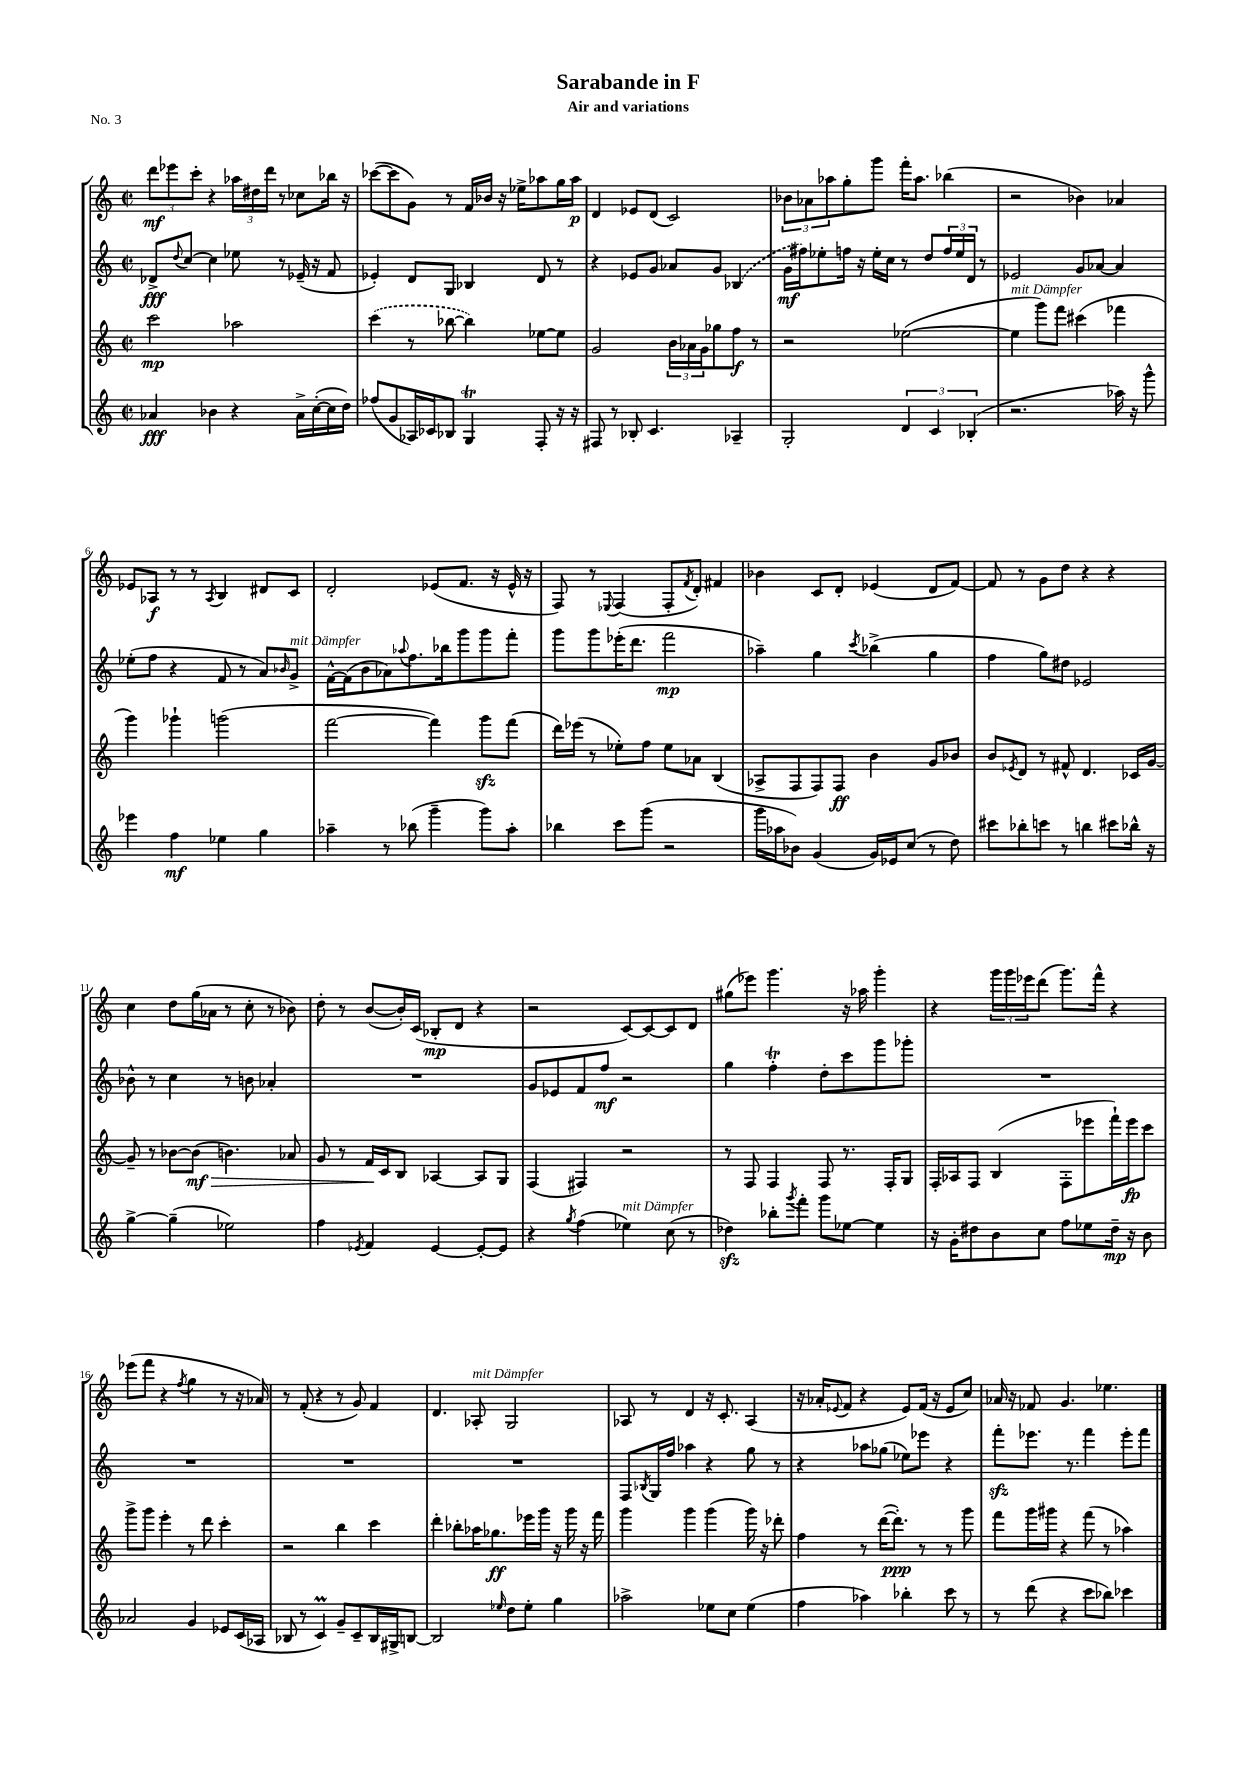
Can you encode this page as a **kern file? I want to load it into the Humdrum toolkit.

**kern	**kern	**kern	**kern
*staff4	*staff3	*staff2	*staff1
*clefG2	*clefG2	*clefG2	*clefG2
*k[]	*k[]	*k[]	*k[]
*M2/2	*M2/2	*M2/2	*M2/2
*met(c|)	*met(c|)	*met(c|)	*met(c|)
4a-/	2ccc\	8d-^/L	12ddd\L
.	.	.	12eee-\
.	.	8qqdd/	.
.	.	[8cc/J	.
.	.	.	12ccc'\J
4b-\	.	4cc\]	4r
4r	2aa-\	8ee-\	24aa-\LL
.	.	.	24dd#\
.	.	.	24ddd\JJ
.	.	8r	8r
16a-^\LL	.	(16e-~/	8cc-\L
([16cc'\	.	16r	.
16cc\]	.	8f/	16bb-\Jk
16dd\JJ)	.	.	16r
=	=	=	=
(8ff-/L	(4ccc\	4e-'/)	([8ccc-\L
8g/	.	.	8ccc-\]
16A-/L)	8r	8d/L	8g\J)
16c-/J	.	.	.
8B-/J	[8bb-\	8G/J	8r
4G/	4bb-\])	4B-/	16f/LL
.	.	.	16b-/JJ
.	.	.	16r
.	.	.	16ee-^\LK
8F'/	[8ee-\L	8d/	8aa-\
16r	8ee-\]J	8r	16gg\L
16r	.	.	16aa-\JJ
=	=	=	=
8F#/	2g/	4r	4d/
8r	.	.	.
8B-'/	.	8e-/L	8e-/L
4.c/	.	8g/J	(8d/J
.	24b\LL	8a-/L	2c/)
.	24a-\	.	.
.	24g\J	.	.
.	8gg-\	8g/J	.
4A-~/	8ff\J	(4B-/	.
.	8r	.	.
=	=	=	=
2G'/	2r	16g\LL	12b-\L
.	.	16ff#\J)	.
.	.	.	12a-\
.	.	8ee-'\	.
.	.	.	12aa-\
.	.	16ff\Jk	8gg'\
.	.	16r	.
.	.	16ee-'\LL	8ggg\J
.	.	16cc\JJ	.
6d/	([2ee-\	8r	16fff'\LK
.	.	.	8.aa-\J
.	.	8dd/L	.
6c/	.	.	.
.	.	24ff/L	(4bb-\
.	.	24ee-/	.
(6B-'/	.	24d/JJ	.
.	.	8r	.
=	=	=	=
2.r	4ee-\]	2e-/	2r
.	8ggg\L)	.	.
.	8fff\J	.	.
.	(4ccc#\	8g/L	4b-\)
.	.	[8a-/J	.
16aa-\)	4fff-\	4a-/]	4a-/
16r	.	.	.
8ggg^^\	.	.	.
=	=	=	=
4eee-\	4ggg\)	(8ee-'\L	8e-/L
.	.	8ff\J	8A-/J
4ff\	4ggg-`\	4r	8r
.	.	.	8r
.	.	.	8qA-/
4ee-\	(2ggg\	8f/	4B/
.	.	8r	.
4gg\	.	8a/L)	8d#/L
.	.	16qqb-/	.
.	.	8g^/J	8c/J
=	=	=	=
4aa-~\	[2fff\	[16f^^\LL	2d'/
.	.	(16f\]J	.
.	.	8b\	.
8r	.	8a-\)	.
.	.	8qqaa-/	.
(8bb-\	.	8.ff\	.
4ggg~\	4fff\])	.	(8e-/L
.	.	16bb-\k	.
.	.	8ggg\	8.f/J
8ggg\L)	8ggg\L	8ggg\	.
.	.	.	16r
8aa-'\J	(8fff\J	8fff'\J	16e-^^/
.	.	.	16r
=	=	=	=
4bb-\	16ddd\LL)	8ggg\L	8F/)
.	(16eee-\JJ	.	.
.	8r	8ggg\	8r
.	.	.	8qqE-/
8ccc\L	8ee-'\L)	(16eee-'\K	(4F/
.	.	8.ddd\J	.
(8ggg\J	8ff\J	.	.
2r	8ee-\L	2fff\	8F'/L
.	.	.	8qf/
.	8a-\J	.	8d'/J)
.	(4B/	.	4f#/
=	=	=	=
16ggg\LL	8A-^/L	4aa-~\)	4b-\
16aa-\J	.	.	.
8b-\J)	8F/	.	.
(4g/	8F/)	4gg\	8c/L
.	8F/J	.	8d'/J
.	.	8qccc/	.
16g/LL)	4b\	(4bb-^\	(4e-/
16e-/J	.	.	.
(8cc/J	.	.	.
8r	8g/L	4gg\	8d/L
8dd\)	8b-/J	.	[8f/J)
=	=	=	=
8ccc#\L	8b/L	4ff\	8f/]
.	8qe-/	.	.
8bb-'\	8d/J	.	8r
8ccc\J	8r	8gg\L)	8g\L
8r	8f#^^/	8dd#\J	8dd\J
4bb\	4.d/	2e-/	4r
8ccc#\L	.	.	4r
16bb-^^\Jk	16c-/LL	.	.
16r	[16g/JJ	.	.
=	=	=	=
[4gg^\	8g~/]	8b-^^\	4cc\
.	8r	8r	.
(4gg~\]	[8b-\L	4cc\	8dd\L
.	(8b-\]J	.	(16gg\L
.	.	.	16a-\JJ
2ee-\)	4.b\)	8r	8r
.	.	8b\	8cc'\
.	.	4a-'/	8r
.	8a-/	.	8b-\)
=	=	=	=
4ff\	8g/	1r	8dd'\
.	8r	.	8r
8qe-/	.	.	.
4f/	16f/LL	.	([8b/L
.	16c/J	.	.
.	8B/J	.	16b'/]L)
.	.	.	(16c/JJ
[4e-/	[4A-/	.	8B-'/L
.	.	.	8d/J
8e-'/_L	8A-/]L	.	4r
8e-/]J	8G/J	.	.
=	=	=	=
4r	(4F/	8g/L	2r
.	.	8e-/	.
8qgg/	.	.	.
(4ff\	4F#/)	8f/	.
.	.	8ff/J	.
4ee-\)	2r	2r	[8c/L)
.	.	.	8c/_
(8cc\	.	.	8c/]
8r	.	.	8d/J
=	=	=	=
4dd-\)	8r	4gg\	(8gg#\L
.	8F/	.	8eee-\J)
8bb-'\L	4F/	4ff'\	4.ggg\
8qggg/	.	.	.
8fff'\J	.	.	.
8ggg\L	8F/	8dd'\L	.
[8ee-\J	8.r	8ccc\	16r
.	.	.	16aa-\
4ee-\]	.	8ggg\	4ggg'\
.	16F'/LK	.	.
.	8G/J	8ggg-'\J	.
=	=	=	=
16r	16F'/LL	1r	4r
16g'\LK	16A-/J	.	.
8dd#\	8F/J	.	.
8b\	(4B/	.	24ggg\LL
.	.	.	24ggg\
.	.	.	24eee-\J
8cc\J	.	.	(8ddd\J
8ff\L	8F'\L	.	8.ggg\L)
8ee-\	8eee-\	.	.
.	.	.	16fff^^\Jk
16dd#~\Jk	16fff`\L)	.	4r
16r	16eee-\J	.	.
8b\	8ccc\J	.	.
=	=	=	=
2a-/	8ggg^\L	1r	(8eee-\L
.	8ggg\J	.	8fff\J
.	4eee'\	.	4r
.	.	.	8qff/
4g/	8r	.	4gg\
.	8ddd\	.	.
8e-/L	4ccc'\	.	8r
(16c/L	.	.	16r
16A-/JJ	.	.	16a-/)
=	=	=	=
8B-/	2r	1r	8r
8r	.	.	(8f'/
4c/)	.	.	4r
8g~/L	4bb\	.	8r
8c~/	.	.	8g/)
16B-/L	4ccc\	.	4f/
16G#^/J	.	.	.
[8B/J	.	.	.
=	=	=	=
2B/]	4ddd'\	1r	4.d/
.	8bb-'\L	.	.
.	16aa-\K	.	8A-'/
.	8.gg-\	.	.
16qqee-/	.	.	.
8dd\L	.	.	2G/
8ee-'\J	16eee-\L	.	.
.	16ggg\JJ	.	.
4gg\	16r	.	.
.	16ggg\	.	.
.	16r	.	.
.	16fff\	.	.
=	=	=	=
2aa-^\	4ggg\	8F/L	8A-/
.	.	8qB-/	.
.	.	16G/L	8r
.	.	16ff/JJ	.
.	4ggg\	4aa-\	4d/
8ee-\L	(4ggg\	4r	16r
.	.	.	8.c'/
8cc\J	.	.	.
(4ee-\	16ggg\)	8gg\	(4A-/
.	16r	.	.
.	8ddd-'\	8r	.
=	=	=	=
4ff\	4ff\	4r	16r
.	.	.	16a-'/LK
.	.	.	8qqe-/
.	.	.	8f/J
4aa-\)	8r	8aa-\L	4r
.	([16ddd\LK	(8gg-\J	.
.	8.ddd'\]J)	.	.
4bb-'\	.	8ee-\L)	8e-/L)
.	8r	8eee-\J	(16f/Jk
.	.	.	16r
8ccc\	8r	4r	8e-/L
8r	8ggg\	.	8cc/J)
=	=	=	=
8r	8fff\L	8fff'\L	16a-/
.	.	.	16r
(8ddd\	16ggg\L	8.eee-\J	8f-/
.	16ggg#\JJ	.	.
4r	4r	.	4.g/
.	.	8.r	.
8ccc\L	(8fff\	4fff\	.
8bb-\J)	8r	.	4.ee-\
4ccc-\	4aa-\)	8eee-'\L	.
.	.	8fff\J	.
==	==	==	==
*-	*-	*-	*-
